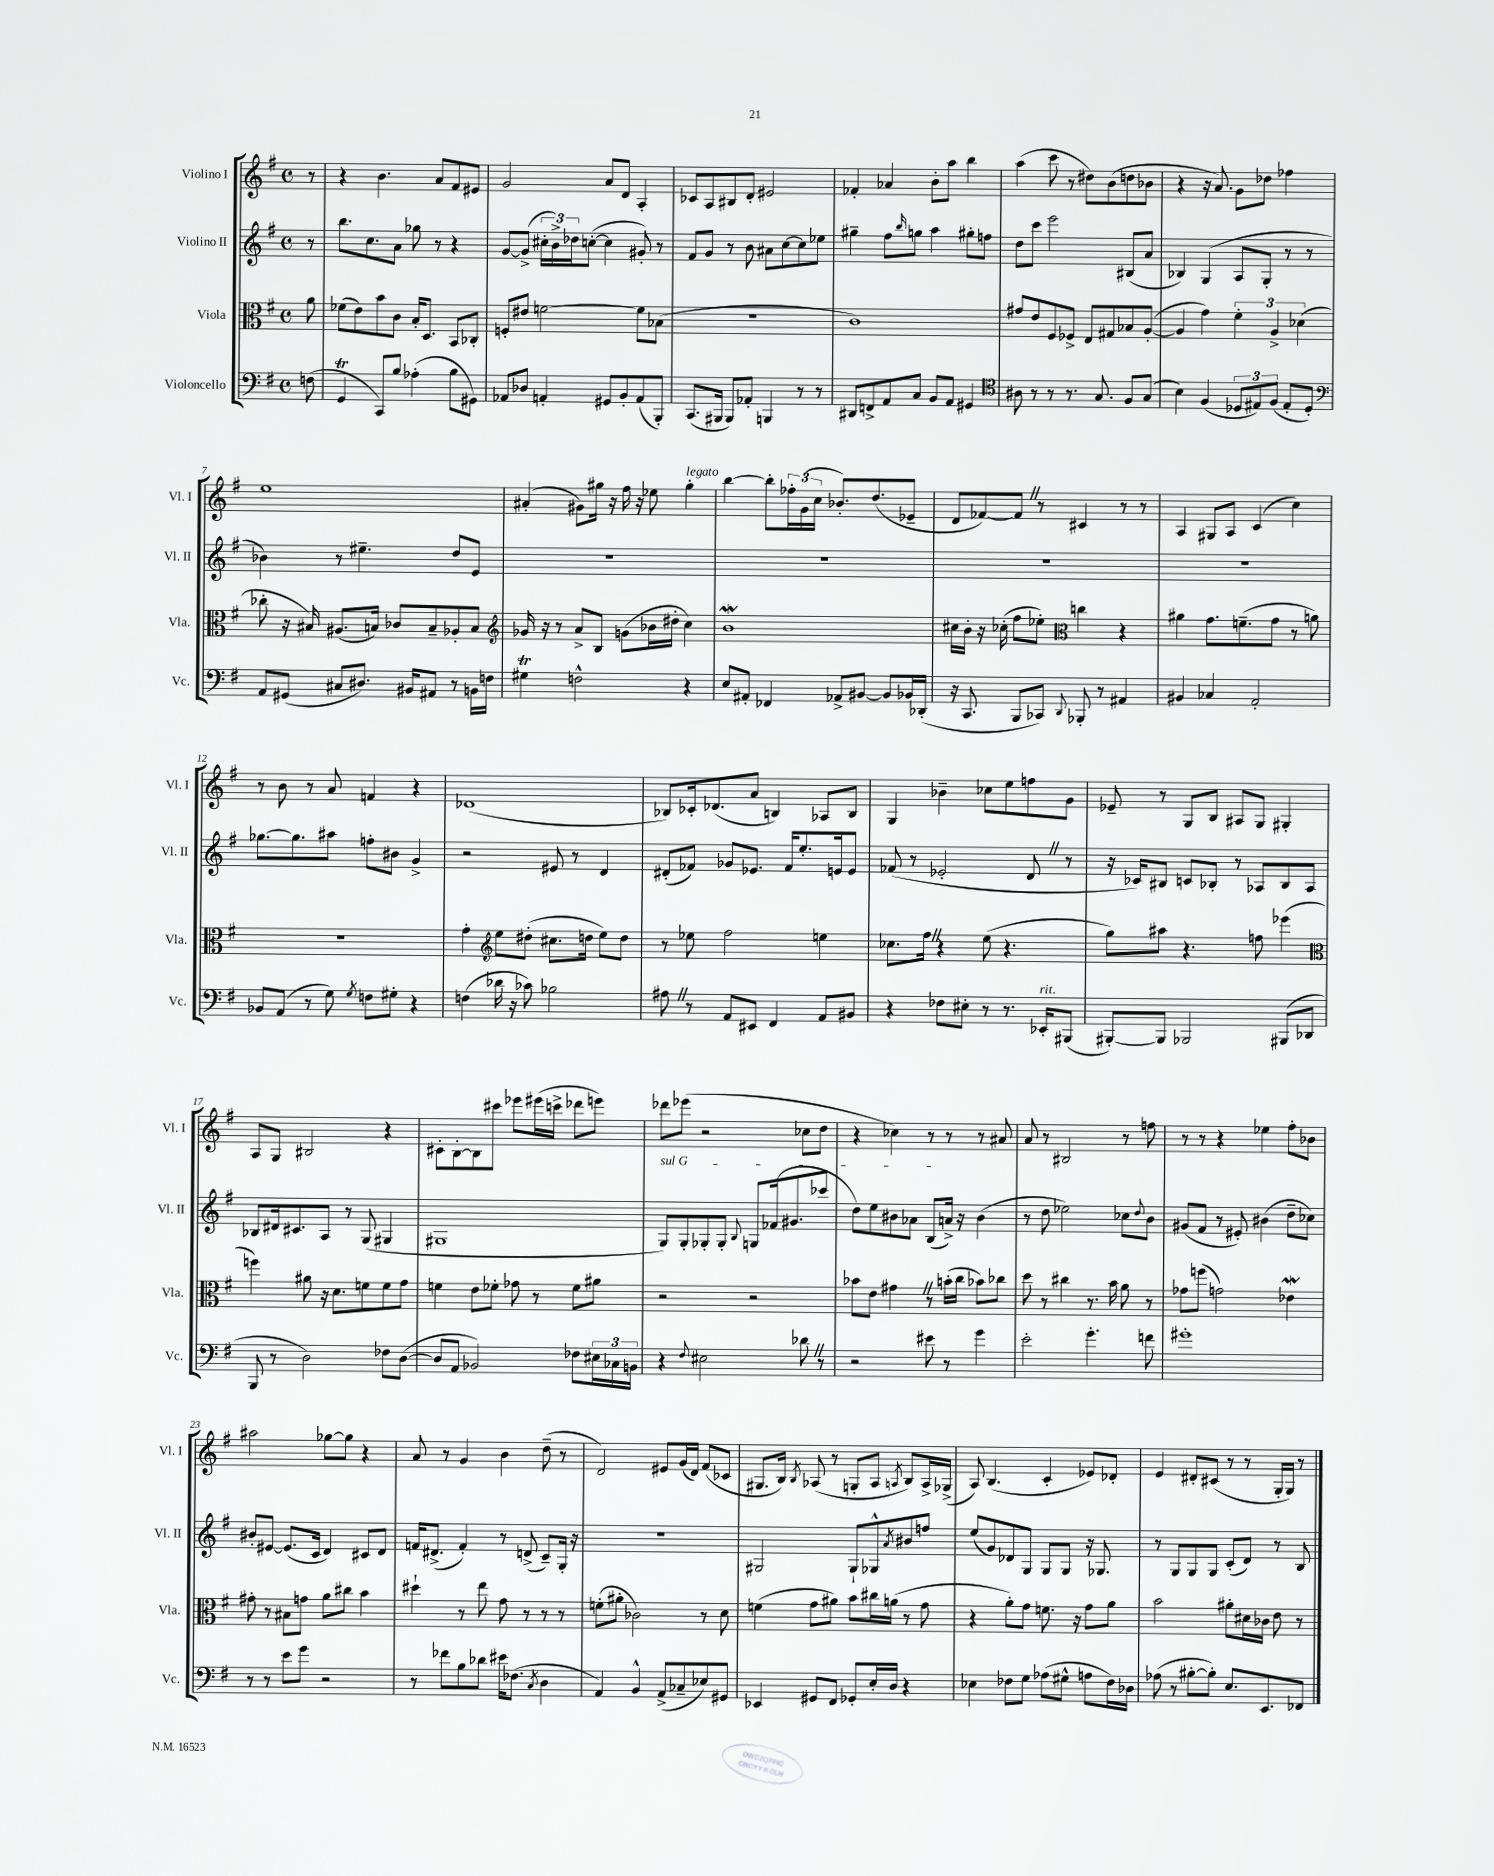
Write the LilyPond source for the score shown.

<<
\new StaffGroup <<
\new Staff = "s0" \with { instrumentName = "Violino I" shortInstrumentName = "Vl. I" } {
    \clef treble \key g \major \defaultTimeSignature \time 4/4 \partial 8
    r8 |
    r4 b'4. a'8 fis'8 eis'8 |
    g'2 a'8 d'8 a4-. |
    ces'8 a8 bis8 d'8-. eis'2 |
    fes'4-. aes'4 b'8-. a''8 b''4 |
    a''4( c'''8 r8 dis''8) b'8( d''8 bes'8 |
    r4 r16 a'8.) g'8 des''8 fes''4 |
    e''1 |
    ais'4-.( gis'8) gis''16 r16 fis''16 r16 ees''8 gis''4-.^\markup { \italic "legato" } |
    b''4~ b''8-. \tuplet 3/2 { fes''16-. g'16( c''16 } bes'8.-.) d''8.( ees'8-- |
    d'8 fes'8~) fes'8 \once \override BreathingSign.text = \markup { \musicglyph "scripts.caesura.straight" } \breathe r8 cis'4 r8 r8 |
    a4 gis8 a8 c'4( c''4) |
    r8 b'8 r8 a'8 f'4 r4 |
    des'1( |
    bes8) ces'16-. des'8.( a'8 b4) aes8 b8 |
    g4 bes'4-- ces''8 e''8 f''8 g'8 |
    ees'8-- r8 g8 b8 ais8 g8 gis4-. |
    a8 g8 bis2 r4 |
    cis'8-. b8~-. b8 cis'''8 ees'''8 eis'''16( c'''16-> des'''8 e'''8) |
    des'''8 ees'''8( r2 ces''8 d''8 |
    r4 ces''4) r8 r8 r8 ais'8 |
    a'8 r8 bis2 r8 f''8 |
    r8 r8 r4 ees''4 fis''8-. bes'8 |
    ais''2 ges''8~ ges''8 r4 |
    a'8 r8 g'4 b'4 d''8--( r8 |
    d'2) eis'8 g'16( d'16) fis'8( ces'8 |
    gis8. b16) \acciaccatura { b8 } aes8( r8 g8-. aes8 \acciaccatura { a8 } b8) a16-> ges16->( |
    a8) b4.( c'4-. ees'8) des'8-. |
    e'4 dis'8-. cis'8( r8 r8 g16-. g16) r8 \bar "|." |
}
\new Staff = "s1" \with { instrumentName = "Violino II" shortInstrumentName = "Vl. II" } {
    \clef treble \key g \major \defaultTimeSignature \time 4/4 \partial 8
    r8 |
    b''8. c''8. a'8 ges''8 r8 r4 |
    g'8~ g'8->( \tuplet 3/2 { cis''16-. b'16->) des''16 } c''8~-.( c''4 gis'8-.) r8 |
    fis'8 g'8 r8 b'8 ais'8 c''8~ c''8 ees''8 |
    gis''4-- fis''8 \grace { b''16 } g''8 a''4 gis''8-. f''8 |
    d''8 c'''8 e'''2 bis8( a'8 |
    bes4) g4( a8 g8-. r8 r8 |
    bes'4) r8 eis''4.-- d''8 e'8 |
    R1 |
    R1 |
    R1 |
    R1 |
    ges''8.~ ges''8. ais''8 f''8-. bis'8 g'4-> |
    r2 eis'8 r8 d'4 |
    dis'8-.( fes'8) ges'8 ees'8. fes'16 e''8.-. e'16 e'8 |
    fes'8( r8 ees'2-. d'8 \once \override BreathingSign.text = \markup { \musicglyph "scripts.caesura.straight" } \breathe r8 |
    r16 ces'16) bis8 c'8 bes8-. r8 aes8 bes8 aes8 |
    bes8 dis'16 cis'8. a8 r8 g8( gis4 |
    gis1 |
    \once \override TextSpanner.bound-details.left.text = \markup { \italic "sul G" } g8\startTextSpan) g8-. ges8-. ges8-. \appoggiatura { b8 } g8 fes'16( gis'8. ces'''8 |
    d''8) e''8 bis'8 aes'8 b8( a'16->\stopTextSpan) r16 bis'4( |
    r8 d''8 ees''2) ces''8 \appoggiatura { d''8 } b'8 |
    gis'8( fis'8 r8 eis'8-.) bis'4( d''8-- ces''8) |
    bis'8-. eis'8~ eis'8.( c'16 d'4) cis'8 d'8 |
    f'16 dis'8.->( f'4-.) r8 d'8->( c'8--) g16-. r16 |
    R1 |
    gis2 gis8-! ges8-^ \acciaccatura { a'8 } bis'8 f''8 |
    e''8( g'8) des'8 g8 g8 g8 r16 ges8. |
    r8 g8 g8 g8 c'8-.( d'8) r8 b8 \bar "|." |
}
\new Staff = "s2" \with { instrumentName = "Viola" shortInstrumentName = "Vla." } {
    \clef alto \key g \major \defaultTimeSignature \time 4/4 \partial 8
    a'8 |
    fes'8( e'8) b'8 c'8 b16-. d8. b,8 ces8-. |
    f8-. eis'8 f'2~ f'8 bes8( |
    R1 |
    c'1) |
    gis'8 e'8 fis8 fes8-> e8 gis8 bes8 a8~-.( |
    a4 g'4) \tuplet 3/2 { fis'4-. a4-> des'4( } |
    ces''8-. r16 bis16) ais8.( b16) ces'8 b8-- aes8-. b8 |
    \clef treble ges'16 r16 r8 a'8-> b8 g'8( bes'16 dis''16-. c''4) |
    b'1\mordent |
    cis''16 b'16-. r16 ces''16-.( fis''8 ees''8-.) \clef alto c''4 r4 |
    ais'4 g'8. f'8.--( g'8 r8 a'8) |
    r1 |
    g'4-. \clef treble e''8 dis''8-.( cis''8. d''16 e''8) d''8 |
    r8 ees''8 fis''2 e''4 |
    ces''8. fis''16 \once \override BreathingSign.text = \markup { \musicglyph "scripts.caesura.straight" } \breathe r4 e''8( r4. |
    g''8) ais''8 r4. f''8 ees'''4( |
    \clef alto f''4) ais'8 r16 d'8. f'8 f'8 g'8 |
    f'4 e'8 fes'8-. ges'8 r8 fes'8 ais'8 |
    r2 r2 |
    bes'8 e'8 gis'4 \once \override BreathingSign.text = \markup { \musicglyph "scripts.caesura.straight" } \breathe r8 b'16-.( c''16 bes'8) ces''8 |
    d''8 r8 cis''4 r8. b'16 a'8 r8 |
    ges'8 f''8( g'2) ees'4\mordent |
    gis'8-. r8 bis8 g'8 a'8 cis''8 b'4 |
    dis''4-! r8 e''8 g'8 r8 r8 r8 |
    f'8-.( ais'8-. ces'2) r8 d'8 |
    f'4( g'8 ais'8) b'8 cis''16 a'16( r8 g'8 |
    r4 a'8-.) g'8 f'8. r16 g'8 a'8 |
    b'2 ais'8-. dis'16 ces'16 e'8 r8 \bar "|." |
}
\new Staff = "s3" \with { instrumentName = "Violoncello" shortInstrumentName = "Vc." } {
    \clef bass \key g \major \defaultTimeSignature \time 4/4 \partial 8
    f8( |
    g,4\trill c,8) b8 aes4-.( b8 gis,8) |
    aes,8 des8 a,4-. gis,8 b,8-. a,8( b,,8-.) |
    c,8.( bis,,16 bis,,8) aes,8-. b,,4 r8 r8 |
    dis,8 f,8-> a,8 c8 b,8 a,8 gis,4 |
    \clef tenor ais8 r8 r8 r8. g8. fis8 g8( |
    b4) fis4( \tuplet 3/2 { des8 eis8) fis8( } eis8-. des8-.) |
    \clef bass a,8 gis,8( cis8 dis8.) bis,16 ais,8 r8 b,16 f16 |
    gis4\trill f2-^ r4 |
    e8 ais,8-. fes,4 aes,8-> bis,8~ bis,8 bes,16 des,16-.( |
    r16 c,8. b,,8 ces,8) \appoggiatura { d,8 } bes,,8-. r8 ais,4 |
    bis,4 ces4 a,2-. |
    bes,8 a,8( r8 g8) \acciaccatura { g8 } f8 gis8-. r4 |
    f4( des'16 r16 ces'8) bes2 |
    ais8 \once \override BreathingSign.text = \markup { \musicglyph "scripts.caesura.straight" } \breathe r8 a,8 eis,8 fis,4 a,8 bis,8 |
    r4 fes8 eis8-. r8 r8. ees,16-.^\markup { \italic "rit." } bis,,8( |
    bis,,8~-.) bis,,8 bes,,2 bis,,8( des,8 |
    b,,8 r8 d2) fes8 d8~( |
    d8 a,8 bes,2) fes8 \tuplet 3/2 { eis16 ces16 b,16 } |
    r4 \appoggiatura { fis8 } eis2 des'8 \once \override BreathingSign.text = \markup { \musicglyph "scripts.caesura.straight" } \breathe r8 |
    r2 eis'8 r8 g'4 |
    e'2-. g'4.-. f'8 |
    gis'1-. |
    r8 r8 e'8 g'8 r2 |
    r8 fes'8 b8 des'8 eis'16 fes8.( \acciaccatura { c8 } d4 |
    a,4) b,4-^ a,8->( ces8-- ees8) gis,8 |
    ees,4 gis,8 fis,8 ges,8-. e16-. d16 r4 |
    ees4 fes8 g8 aes8( gis8-^ a8 fes16) des16 |
    aes8( r8 bis8~-. bis8-.) e8. e,8. fes,8 \bar "|." |
}
>>
>>
